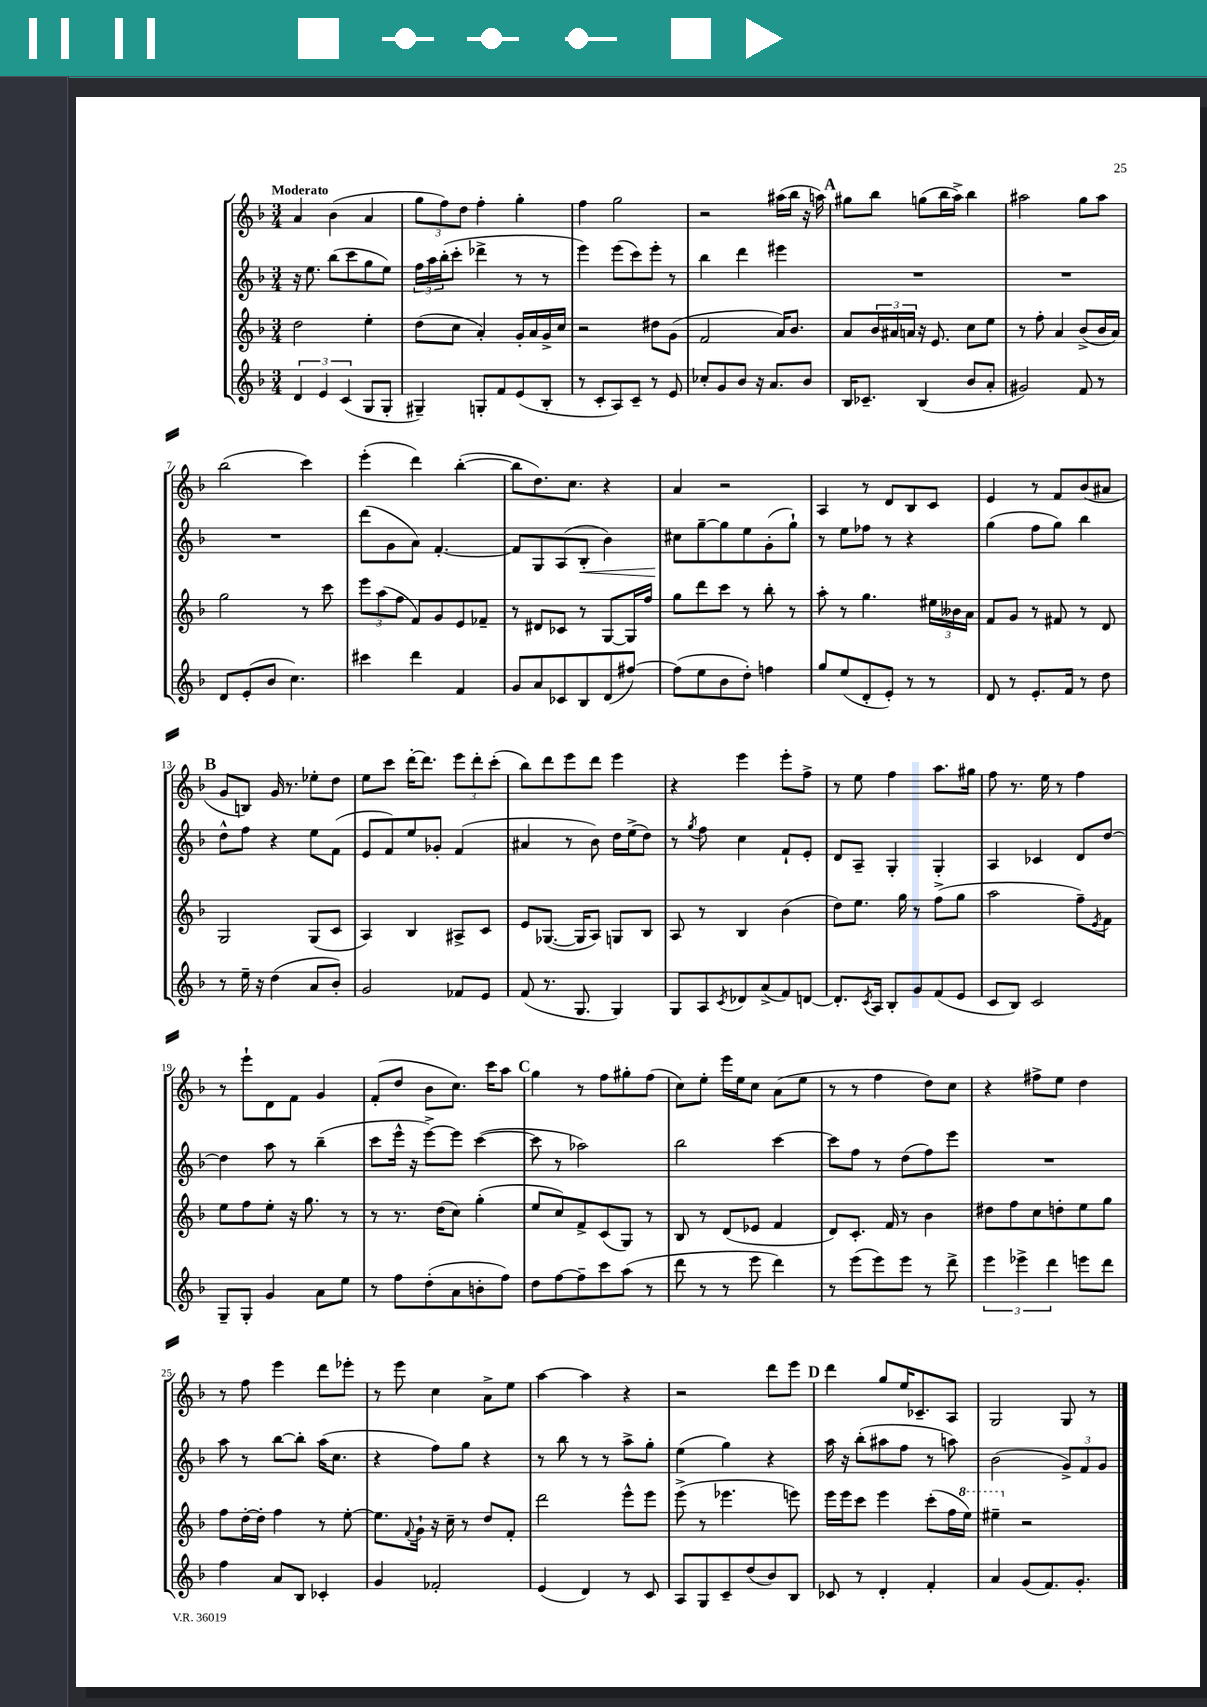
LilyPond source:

<<
\new StaffGroup <<
\new Staff = "s0" {
    \clef treble \key f \major \numericTimeSignature \time 3/4 \tempo "Moderato"
    a'4 bes'4( a'4 |
    \tuplet 3/2 { g''8 f''8) d''8 } f''4-. g''4-. |
    f''4 g''2 |
    r2 ais''16( bes''16 r16 a''16) |
    \mark \markup { \bold "A" } gis''8 bes''8 g''8( bes''16 a''16->) bes''4 |
    ais''2 g''8 ais''8 |
    bes''2( c'''4) |
    e'''4-.( d'''4) bes''4~-.( |
    bes''8 d''8.) c''8. r4 |
    a'4 r2 |
    a4 r8 d'8 bes8 c'8 |
    e'4 r8 f'8 bes'8( ais'8 |
    \mark \markup { \bold "B" } g'8 b8) g'16 r8. ees''8-. d''8 |
    e''8 c'''8 d'''16~-. d'''8. \tuplet 3/2 { e'''8 d'''8-. c'''8-.( } |
    bes''8) d'''8 e'''8 d'''8 e'''4 |
    r4 e'''4 e'''8-. f''8-> |
    r8 e''8 f''4 a''8. gis''16 |
    f''8 r8. e''16 r8 f''4 |
    r8 e'''8-! d'8 f'8 g'4 |
    f'8-.( d''8 bes'8 c''8.) c'''16 a''8 |
    \mark \markup { \bold "C" } g''4 r8 f''8 gis''8-. f''8( |
    c''8) e''8-. e'''16 e''16 c''8 a'8( e''8 |
    r8 r8 f''4 d''8) c''8 |
    r4 fis''8-> e''8 d''4 |
    r8 f''8 e'''4 d'''8 ees'''8-. |
    r8 e'''8 c''4 a'8-> e''8 |
    a''4~ a''4 r4 |
    r2 d'''8 e'''8 |
    \mark \markup { \bold "D" } d'''4 g''8 e''16 ces'8.-- a8 |
    g2 g8 r8 \bar "|." |
}
\new Staff = "s1" {
    \clef treble \key f \major \numericTimeSignature \time 3/4
    r16 e''8. bes''8( c'''8 g''8 e''8) |
    \tuplet 3/2 { f''16 a''16 bes''16-.( } c'''8-. des'''4-> r8 r8 |
    e'''4) e'''8( c'''8) e'''8-. r8 |
    bes''4 d'''4 eis'''4 |
    \mark \markup { \bold "A" } R2. |
    R2. |
    R2. |
    d'''8( g'8 a'8) f'4.~-. |
    f'8 g8 a8( bes8-.\< bes'4) |
    cis''8\! g''8~-- g''8 e''8 g'8-.( g''8-!) |
    r8 e''8 fes''8 r8 r4 |
    g''4( f''8 g''8) bes''4 |
    \mark \markup { \bold "B" } d''8-^ f''8 r4 e''8 f'8( |
    e'8 f'8) e''8 ges'8-. f'4( |
    ais'4 r8 bes'8) d''16 e''16->( d''8) |
    r8 \acciaccatura { g''8 } f''8 c''4 f'8-! e'8-. |
    d'8 a8-- g4-. g4-. |
    a4 ces'4 d'8 d''8~ |
    d''4 a''8 r8 bes''4--( |
    c'''8 e'''16-^ r16 e'''8~->) e'''8 c'''4~( |
    \mark \markup { \bold "C" } c'''8 r8 aes''2) |
    bes''2 c'''4~ |
    c'''8 f''8 r8 d''8( f''8) e'''8 |
    R2. |
    a''8 r8 bes''8~ bes''8-. a''16( c''8. |
    r4 f''8) g''8 r4 |
    r8 bes''8 r8 r8 a''8-> g''8-. |
    e''4( g''4) r4 |
    \mark \markup { \bold "D" } a''16 r16 bes''8-.( ais''8 f''8 r8 a''8) |
    bes'2( \tuplet 3/2 { g'8->) f'8 g'8 } \bar "|." |
}
\new Staff = "s2" {
    \clef treble \key f \major \numericTimeSignature \time 3/4
    d''2 e''4-. |
    d''8( c''8 a'4-.) g'16-. a'16 g'16-> c''16 |
    r2 dis''8 g'8( |
    f'2 a'16) bes'8. |
    \mark \markup { \bold "A" } a'8 \tuplet 3/2 { bes'16 ais'16 a'16 } r16 e'8. c''8 e''8 |
    r8 f''8-. a'4 bes'8->( bes'16 a'16) |
    g''2 r8 c'''8 |
    \tuplet 3/2 { e'''8 a''8( f''8 } f'8) g'8 e'8 fes'8-- |
    r8 dis'8 ces'8 r8 g8~ g16 f''16 |
    g''8 d'''8 c'''8 r8 bes''8-. r8 |
    a''8-. r8 g''4. \tuplet 3/2 { eis''16 beses'16 a'16 } |
    f'8 g'8 r8 fis'8 r8 d'8 |
    \mark \markup { \bold "B" } g2 g8( c'8 |
    a4) bes4 ais8-> c'8 |
    e'8 ges8.~( ges16 a8) g8 bes8 |
    a8 r8 bes4 bes'4( |
    d''8) e''8. g''16 r8 f''8->( g''8 |
    a''2 f''8--) \acciaccatura { e'8 } f'8 |
    e''8 f''8 e''8-. r16 g''8. r8 |
    r8 r8. d''16( c''8) g''4-.( |
    \mark \markup { \bold "C" } e''8 c''8) f'8-> c'8( g8) r8 |
    bes8 r8 d'8( ees'8 f'4 |
    d'8) c'8.-. f'16 r8 bes'4 |
    dis''8 f''8 c''8 d''8-. e''8 g''8 |
    f''8 d''16~-. d''16-. f''4 r8 e''8~-. |
    e''8. \appoggiatura { f'8 } g'16-! r16 c''16-- r8 d''8 f'8-. |
    d'''2 e'''8-^ e'''8 |
    e'''8->( r8 ees'''4. e'''8) |
    \mark \markup { \bold "D" } e'''16 e'''16 c'''8 e'''4 c'''8-.( f''16 \ottava #1 e'''16) |
    eis'''4-- \ottava #0 r2 \bar "|." |
}
\new Staff = "s3" {
    \clef treble \key f \major \numericTimeSignature \time 3/4
    \tuplet 3/2 { d'4 e'4 c'4( } g8 g8-. |
    gis4--) g8-. f'8 e'8( bes8-. |
    r8 c'8-. a8) c'8-- r8 e'8 |
    ces''8-. g'8 bes'8 r16 a'8. bes'8 |
    \mark \markup { \bold "A" } bes16 ces'8.-- bes4( bes'8 a'8-. |
    gis'2) f'8 r8 |
    d'8 e'8-.( bes'8 c''4.) |
    cis'''4 d'''4 f'4 |
    g'8 a'8 ces'8 bes8 d'8( fis''8~) |
    fis''8( e''8 bes'8 d''8-.) f''4 |
    g''8 e''8( d'8-. e'8-.) r8 r8 |
    d'8 r8 e'8.-. f'16 r8 d''8 |
    \mark \markup { \bold "B" } r8 e''16-- r16 d''4( a'8 bes'8-.) |
    g'2 fes'8 e'8 |
    f'8( r8. g8. g4) |
    g8 a8 \acciaccatura { c'8 } des'8 a'8->( f'8) d'8~ |
    d'8.-. \acciaccatura { c'8 } a16 bes8-. g'8 f'8( e'8 |
    c'8 bes8) c'2 |
    g8-- g8-. g'4 a'8 e''8 |
    r8 f''8 d''8-.( a'8 b'8-. f''8) |
    \mark \markup { \bold "C" } d''8 f''8~ f''8-- c'''8 a''8( r8 |
    d'''8 r8 r8 e'''8 d'''4) |
    r8 e'''8( e'''8) e'''8 r8 d'''8-> |
    \tuplet 3/2 { e'''4 ees'''4-> d'''4 } e'''8 d'''8 |
    f''4 a'8 bes8 ces'4-. |
    g'4 fes'2-. |
    e'4( d'4) r8 c'8 |
    a8 g8 c'8-- d''8( bes'8) bes8 |
    \mark \markup { \bold "D" } ces'8 r8 d'4-. f'4-. |
    a'4 g'8( f'8.) g'8.-. \bar "|." |
}
>>
>>
